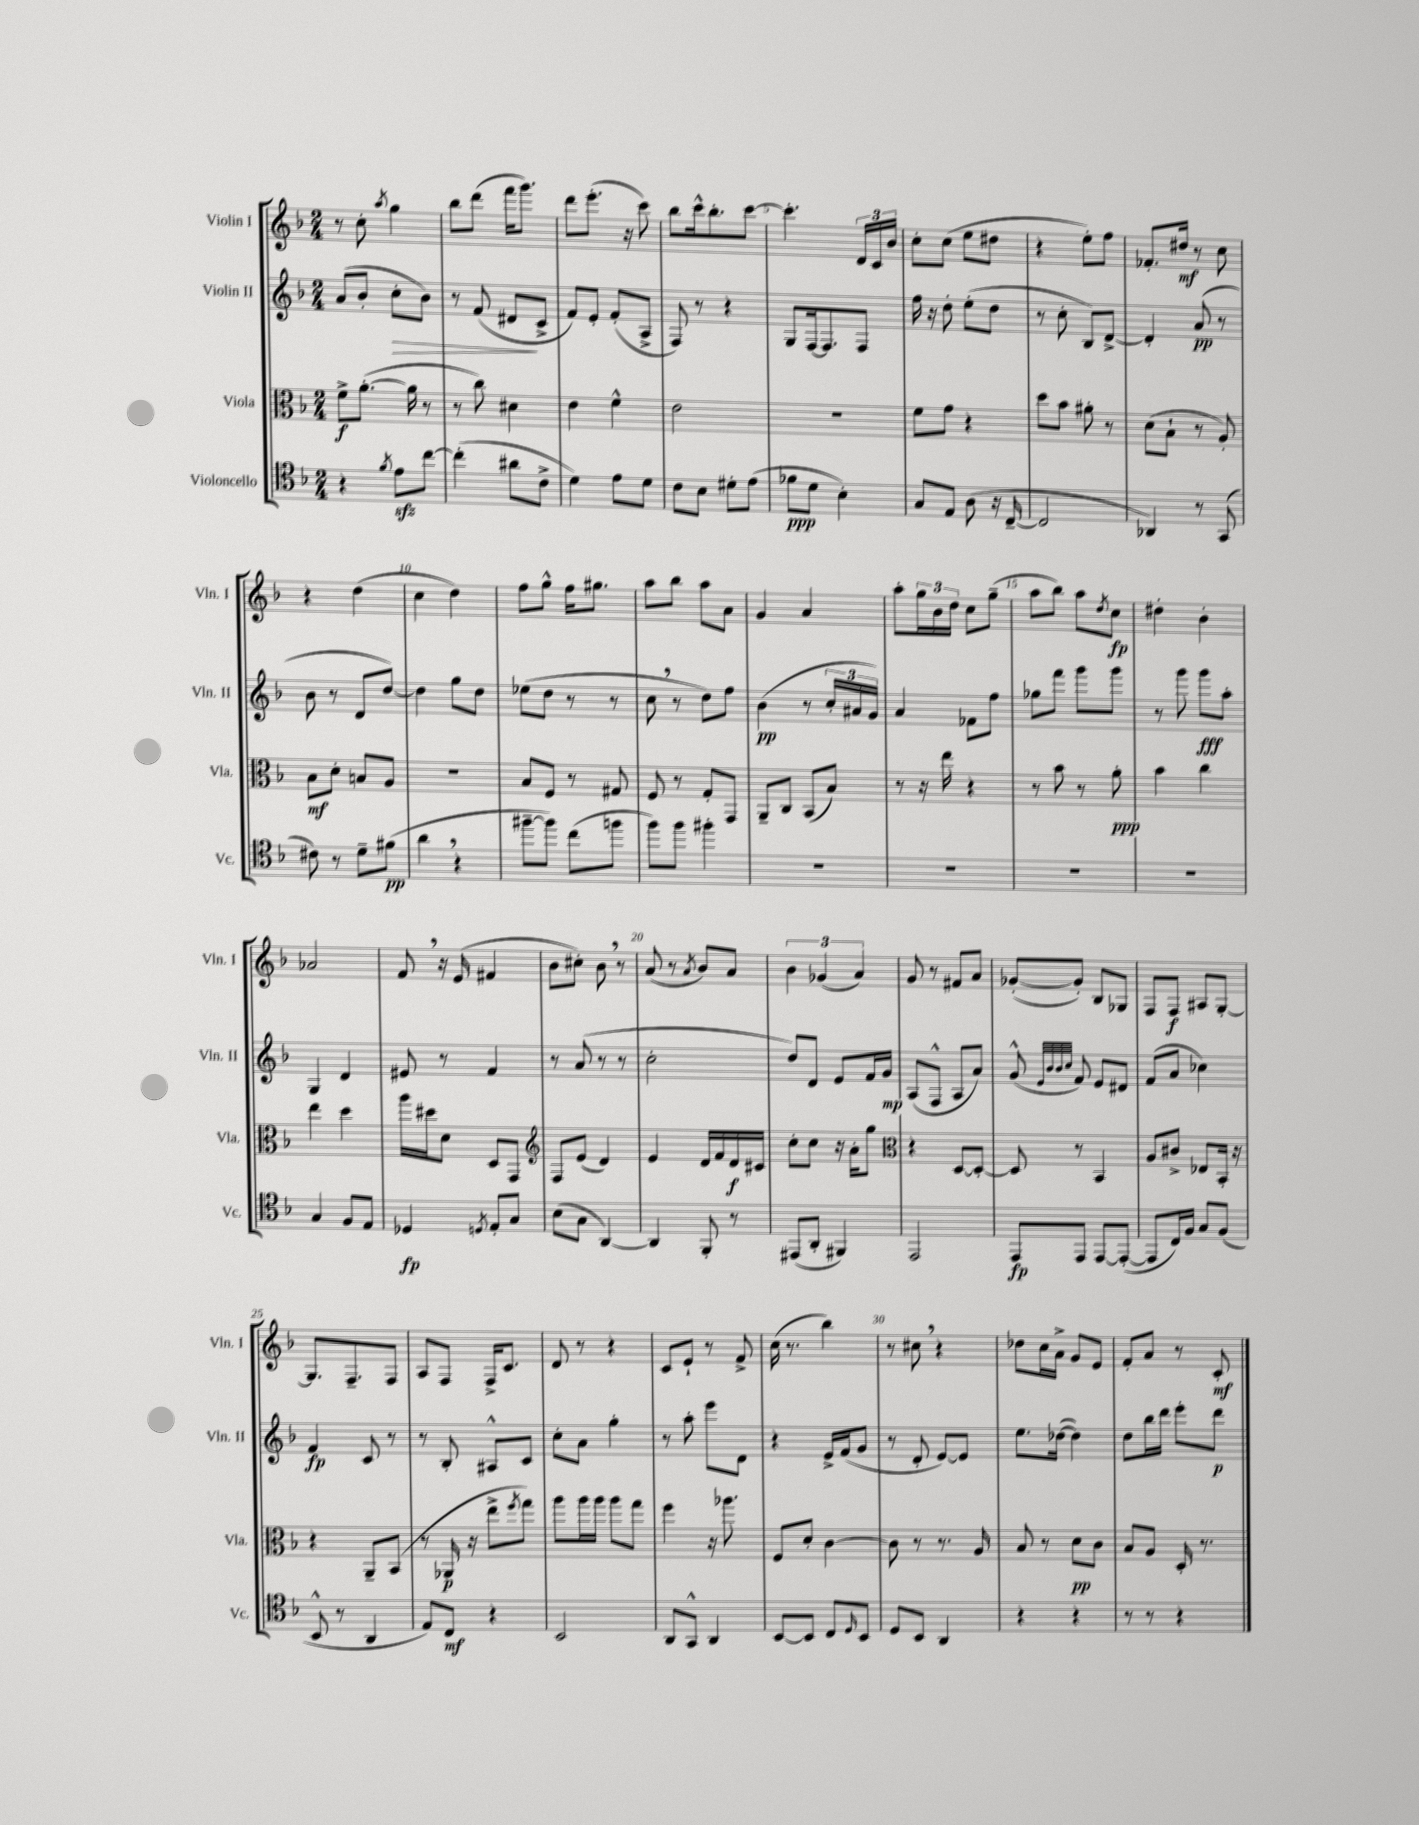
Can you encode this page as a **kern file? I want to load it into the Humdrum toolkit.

**kern	**kern	**kern	**kern
*staff4	*staff3	*staff2	*staff1
*clefC4	*clefC3	*clefG2	*clefG2
*k[b-]	*k[b-]	*k[b-]	*k[b-]
*M2/4	*M2/4	*M2/4	*M2/4
4r	8f^\L	(8a/L	8r
.	([8.a'\J	8b-'/J	8cc'\
8qf/	.	.	8qaa/
8e\L	.	8cc'\L	4gg\
.	16a\]	.	.
[8cc\J	8r	8b-\J)	.
=	=	=	=
(4cc'\]	8r	8r	8bb-\L
.	8cc\)	(8f/	(8ddd\J
8a#\L	4d#\	8d#/L	16fff\LK
.	.	.	8.ggg\J)
8c^\J	.	8c^/J	.
=	=	=	=
4d\)	4e\	8f/L)	8ddd\L
.	.	8e'/J	(8.eee'\J
8e\L	4f^^\	(8f'/L	.
.	.	.	16r
8d\J	.	8A^/J	8ccc\)
=	=	=	=
8c\L	2e\	8F/)	8bb-\L
8B-\J	.	8r	16ccc^^\k
.	.	.	8.bb-'\
8d#'\L	.	4r	.
(8e\J	.	.	[8ccc\J
=	=	=	=
8f-\L	2r	8G/L	4.ccc'\]
8d\J	.	[16F/k	.
.	.	8.F/]	.
4B-'\)	.	.	.
.	.	8F/J	24d/LL
.	.	.	24c/
.	.	.	24b-/JJ
=	=	=	=
8G/L	8f\L	16ff\	8cc'\L
.	.	16r	.
8E/J	8g\J	8dd'\	(8cc\J
(8A\	4r	(8ee'\L	8ee\L
16r	.	8dd\J	8dd#\J
[16C~/	.	.	.
=	=	=	=
2C/]	8dd\L	8r	4r
.	8b-\J	8cc'\	.
.	8a#'\	8B-/L)	8ee'\L)
.	8r	[8d^/J	8ff\J
=	=	=	=
4AA-/)	(8d\L	4d'/]	8.f-'/L
.	8B-`\J	.	.
.	.	.	16dd#/Jk
8r	8r	(8a/	8r
(8GG/	8A'/)	8r	8cc\
=	=	=	=
8c#\)	8B-\L	8b-\	4r
8r	8d'\J	8r	.
8d~\L	8B/L	8d/L	(4dd\
(8f#\J	8A/J	[8dd/J)	.
=	=	=	=
4a\	2r	4dd\]	4cc\
4r	.	8gg\L	4dd\)
.	.	8dd\J	.
=	=	=	=
[8ff#~\L	8B-/L	(8ee-\L	8ff\L
8ff#\]J)	8F/J	8dd\J	8gg^^\J
(8cc\L	8r	8r	16ff\LK
.	.	.	8.gg#\J
8ff\J	8G#/	8r	.
=	=	=	=
8ff\L)	8F/	8cc\	8aa\L
8ff\J	8r	8r	8bb-\J
4ff#'\	8G'/L	8dd\L)	8aa\L
.	8GG/J	8ff\J	8a\J
=	=	=	=
2r	8AA~/L	(4b-\	4g/
.	8C/J	.	.
.	(8BB-/L	8r	4a/
.	8B-/J)	24cc'/LL	.
.	.	24a#/	.
.	.	24g/JJ)	.
=	=	=	=
2r	8r	4a/	8aa'\L
.	16r	.	24gg\L
.	.	.	24b-\
.	16ee\	.	.
.	.	.	24dd\JJ
.	4r	8f-\L	8cc\L
.	.	8ff\J	(8gg~\J
=	=	=	=
2r	8r	8gg-\L	8aa\L
.	8b-\	8fff\J	8bb-\J)
.	8r	8ggg\L	8aa\L
.	.	.	8qdd/
.	8a'\	8ggg\J	8cc\J
=	=	=	=
2r	4b-\	8r	4dd#'\
.	.	8ggg\	.
.	4cc\	8ggg\L	4b-'\
.	.	8aa'\J	.
=	=	=	=
4G/	4ee\	4G/	2a-/
8F/L	4dd\	4d/	.
8E/J	.	.	.
=	=	=	=
4D-/	16aa\LL	8e#/	8f/
.	16dd#\J	.	.
.	8d\J	8r	16r
.	.	.	(16e/
8qD/	.	.	.
8E'/L	8D/L	4f/	4f#/
8G/J	8GG/J	.	.
=	=	=	=
*	*clefG2	*	*
(8B-\L	8F/L	8r	8b-\L
8G\J	(8e/J	(8a/	8cc#'\J)
[4AA/)	4d/)	8r	8b-\
.	.	8r	8r
=	=	=	=
4AA/]	4e/	2cc'\	(8a/
.	.	.	8r
.	.	.	8qa/
8FF'/	16d/LL	.	8b-/L)
.	16f/	.	.
8r	16d/	.	8a/J
.	16c#/JJ	.	.
=	=	=	=
(8EE#/L	8cc'\L	8dd/L)	6b-\
8AA'/J	8cc\J	8d/J	.
.	.	.	(6g-/
4FF#/)	16r	8e/L	.
.	16a'\LK	.	.
.	.	.	6a/)
.	8gg\J	16f/L	.
.	.	16g/JJ	.
=	=	=	=
*	*clefC3	*	*
2EE/	4r	(8A/L	8g/
.	.	8F^^/J	8r
.	[8D/L	8A/L	8f#/L
.	8D'/_J	8a/J)	8a/J
=	=	=	=
8EE/L	8D/]	(8g^^/	([8g-'/L
.	.	32qqe/LLL	.
.	.	32qqb-/	.
.	.	32qqb-/	.
.	.	32qqcc/JJJ	.
8EE/J	8r	8f/)	8g-'/]J)
[8EE/L	4BB-/	8e/L	8B-/L
(8EE'/_J	.	8d#/J	8G-/J
=	=	=	=
8EE/]L	8A/L	(8f/L	8F/L
16C/L)	8c#^/J	8a/J	8F/J
16F/JJ	.	.	.
8G/L	8E-/L	4cc-\)	8A#/L
(8F/J	16BB-'/Jk	.	[8G'/J
.	16r	.	.
=	=	=	=
8BB-^^/	4r	4f/	8.G/]L
8r	.	.	.
.	.	.	8.F~/
4AA/	8AA~/L	8c/	.
.	(8BB-/J	8r	8F/J
=	=	=	=
8E/L)	8r	8r	8A/L
8C/J	16AA-/	8B-'/	8F/J
.	16r	.	.
4r	8ee^\L	8A#^^/L	16F^/LK
.	.	.	8.c/J
.	8qff/	.	.
.	8gg\J)	8c/J	.
=	=	=	=
2BB-/	8aa\L	8cc'\L	8d/
.	16aa\L	8a\J	8r
.	16aa\JJ	.	.
.	8aa\L	4gg'\	4r
.	8gg\J	.	.
=	=	=	=
8AA/L	4ff\	8r	8c/L
8GG^^/J	.	8aa'\	8e`/J
4AA/	16r	8eee\L	8r
.	8.aa-\	.	.
.	.	8d\J	8f^/
=	=	=	=
[8BB-/L	8F/L	4r	(16cc\
.	.	.	8.r
8BB-/]J	8d'/J	.	.
8C/L	[4c\	16e^/LL	4bb-\)
.	.	(16f/J	.
16qqD/	.	.	.
8BB-/J	.	8g/J	.
=	=	=	=
8D/L	8c\]	8r	8r
8BB-/J	8r	8d'/	8cc#\
4AA/	8.r	[8e/L)	4r
.	.	8e/]J	.
.	16A/	.	.
=	=	=	=
4r	8B-/	8.ee\L	8dd-\L
.	8r	.	16cc\L
.	.	([16dd-\Jk	16a^\JJ
4r	8d\L	4dd-\])	8g/L
.	8c\J	.	8e/J
=	=	=	=
8r	8B-/L	8dd\L	8f'/L
8r	8A/J	16bb-\L	8a/J
.	.	16ddd\JJ	.
4r	16D'/	8eee'\L	8r
.	8.r	.	.
.	.	8ddd\J	8c'/
==	==	==	==
*-	*-	*-	*-
